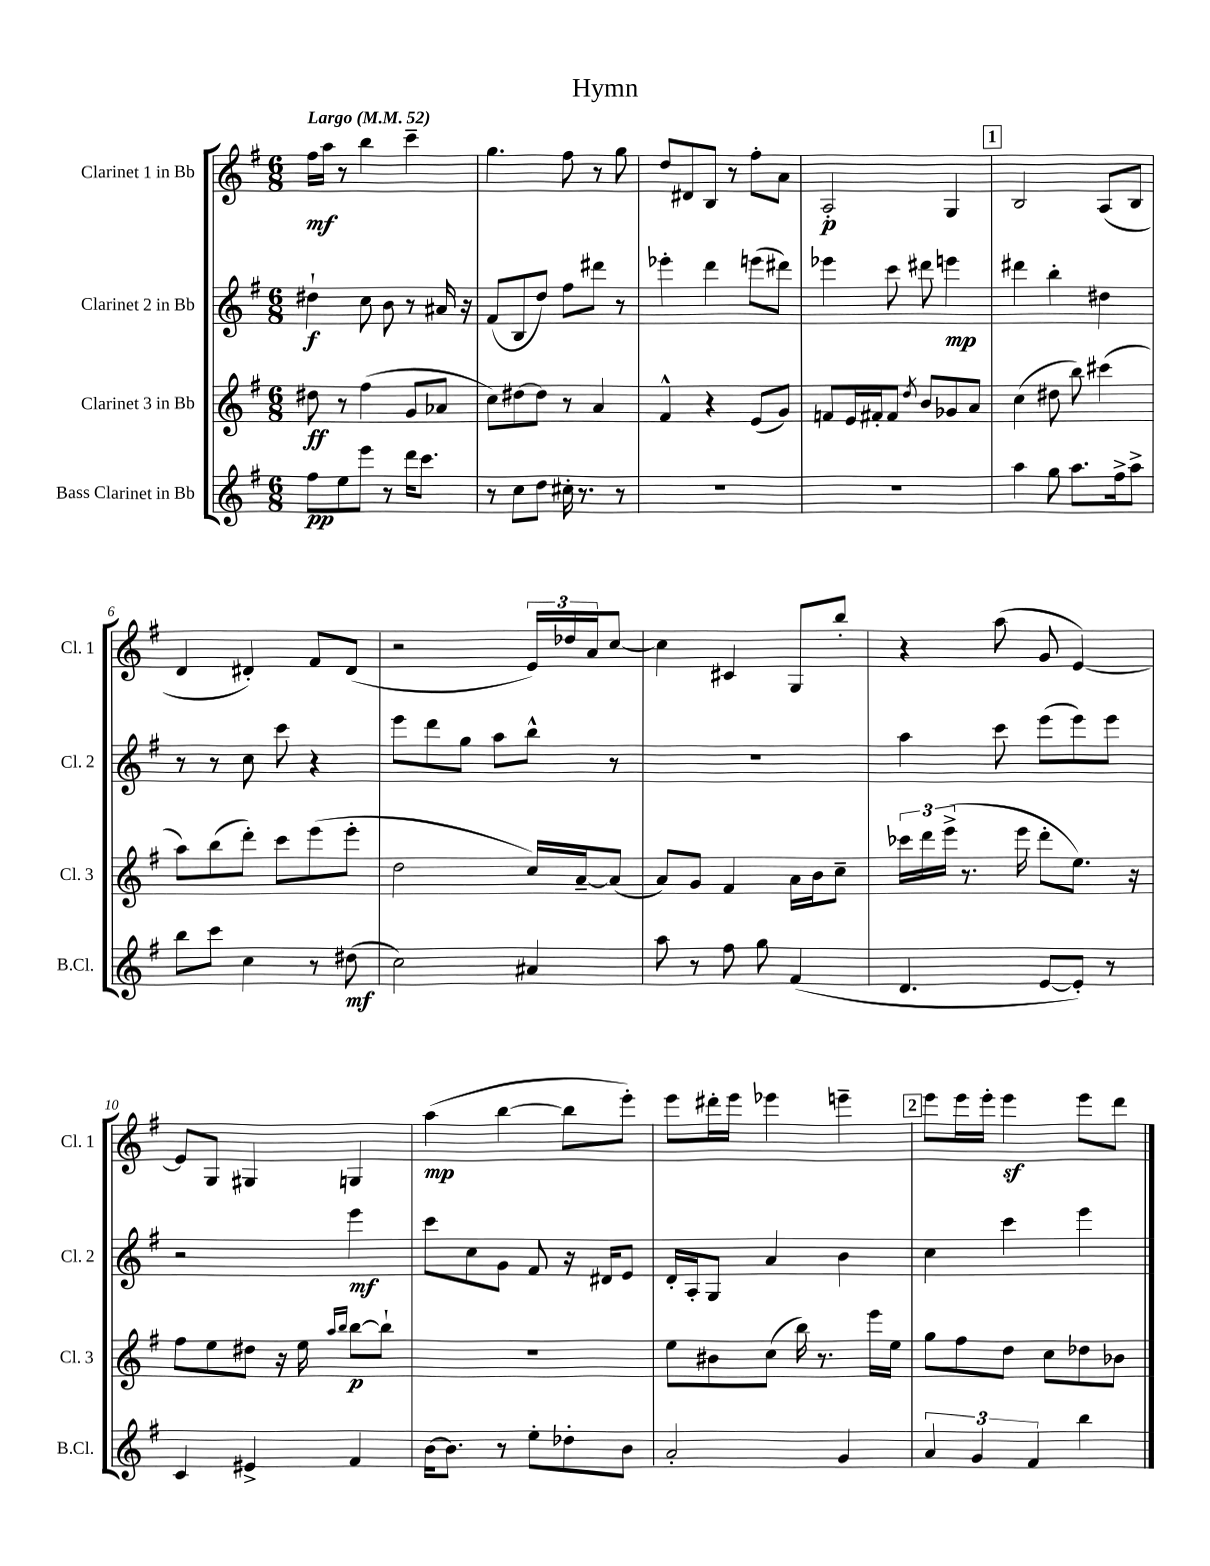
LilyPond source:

\header { title = "Hymn" }
<<
\new StaffGroup <<
\new Staff = "s0" \with { instrumentName = "Clarinet 1 in Bb" shortInstrumentName = "Cl. 1" } {
    \clef treble \key g \major \numericTimeSignature \time 6/8 \tempo "Largo" 4 = 52
    fis''16\mf a''16 r8 b''4 c'''4-- |
    g''4. fis''8 r8 g''8 |
    d''8 dis'8 b8 r8 fis''8-. a'8 |
    a2-.\p g4 |
    \mark \markup { \box "1" } b2 a8( b8 |
    d'4 dis'4-.) fis'8 dis'8( |
    r2 \tuplet 3/2 { e'16) des''16 a'16 } c''8~ |
    c''4 cis'4 g8 b''8-. |
    r4 a''8( g'8 e'4~) |
    e'8 g8 gis4 g4 |
    a''4\mp( b''4~ b''8 e'''8-.) |
    e'''8 dis'''16-. e'''16 ees'''4 e'''4-- |
    \mark \markup { \box "2" } e'''8 e'''16 e'''16-. e'''4\sf e'''8 d'''8 \bar "|." |
}
\new Staff = "s1" \with { instrumentName = "Clarinet 2 in Bb" shortInstrumentName = "Cl. 2" } {
    \clef treble \key g \major \numericTimeSignature \time 6/8
    dis''4-!\f c''8 b'8 r8 ais'16 r16 |
    fis'8( b8 d''8) fis''8 dis'''8 r8 |
    ees'''4-. d'''4 e'''8( dis'''8) |
    ees'''4 c'''8 dis'''8 e'''4\mp |
    \mark \markup { \box "1" } dis'''4 b''4-. dis''4 |
    r8 r8 c''8 c'''8 r4 |
    e'''8 d'''8 g''8 a''8 b''8-^ r8 |
    R2. |
    a''4 c'''8 e'''8( e'''8) e'''8 |
    r2 e'''4\mf |
    c'''8 c''8 g'8 fis'8 r16 dis'16 e'8 |
    d'16-. a16-. g8 a'4 b'4 |
    \mark \markup { \box "2" } c''4 c'''4 e'''4 \bar "|." |
}
\new Staff = "s2" \with { instrumentName = "Clarinet 3 in Bb" shortInstrumentName = "Cl. 3" } {
    \clef treble \key g \major \numericTimeSignature \time 6/8
    dis''8\ff r8 fis''4( g'8 aes'8 |
    c''8) dis''8~ dis''8 r8 a'4 |
    fis'4-^ r4 e'8( g'8) |
    f'8 e'16 fis'16-. fis'8 \acciaccatura { d''8 } b'8 ges'8 a'8 |
    \mark \markup { \box "1" } c''4( dis''8 b''8) cis'''4( |
    a''8) b''8( d'''8-.) c'''8 e'''8( e'''8-. |
    d''2 c''16) a'16~-- a'8( |
    a'8) g'8 fis'4 a'16 b'16 c''8-- |
    \tuplet 3/2 { ces'''16 d'''16 e'''16->( } r8. e'''16 d'''8-. e''8.) r16 |
    fis''8 e''8 dis''8 r16 e''16 \grace { a''16 b''16 } b''8~\p b''8-! |
    R2. |
    e''8 bis'8 c''8( b''16) r8. e'''16 e''16 |
    \mark \markup { \box "2" } g''8 fis''8 d''8 c''8 des''8 bes'8 \bar "|." |
}
\new Staff = "s3" \with { instrumentName = "Bass Clarinet in Bb" shortInstrumentName = "B.Cl." } {
    \clef treble \key g \major \numericTimeSignature \time 6/8
    fis''8\pp e''8 e'''8 r8 d'''16 c'''8. |
    r8 c''8 d''8 cis''16-. r8. r8 |
    R2. |
    R2. |
    \mark \markup { \box "1" } a''4 g''8 a''8. fis''16-> a''8-> |
    b''8 c'''8 c''4 r8 dis''8\mf( |
    c''2) ais'4 |
    a''8 r8 fis''8 g''8 fis'4( |
    d'4. e'8~ e'8-.) r8 |
    c'4 eis'4-> fis'4 |
    b'16~ b'8. r8 e''8-. des''8-. b'8 |
    a'2-. g'4 |
    \mark \markup { \box "2" } \tuplet 3/2 { a'4 g'4 fis'4 } b''4 \bar "|." |
}
>>
>>
